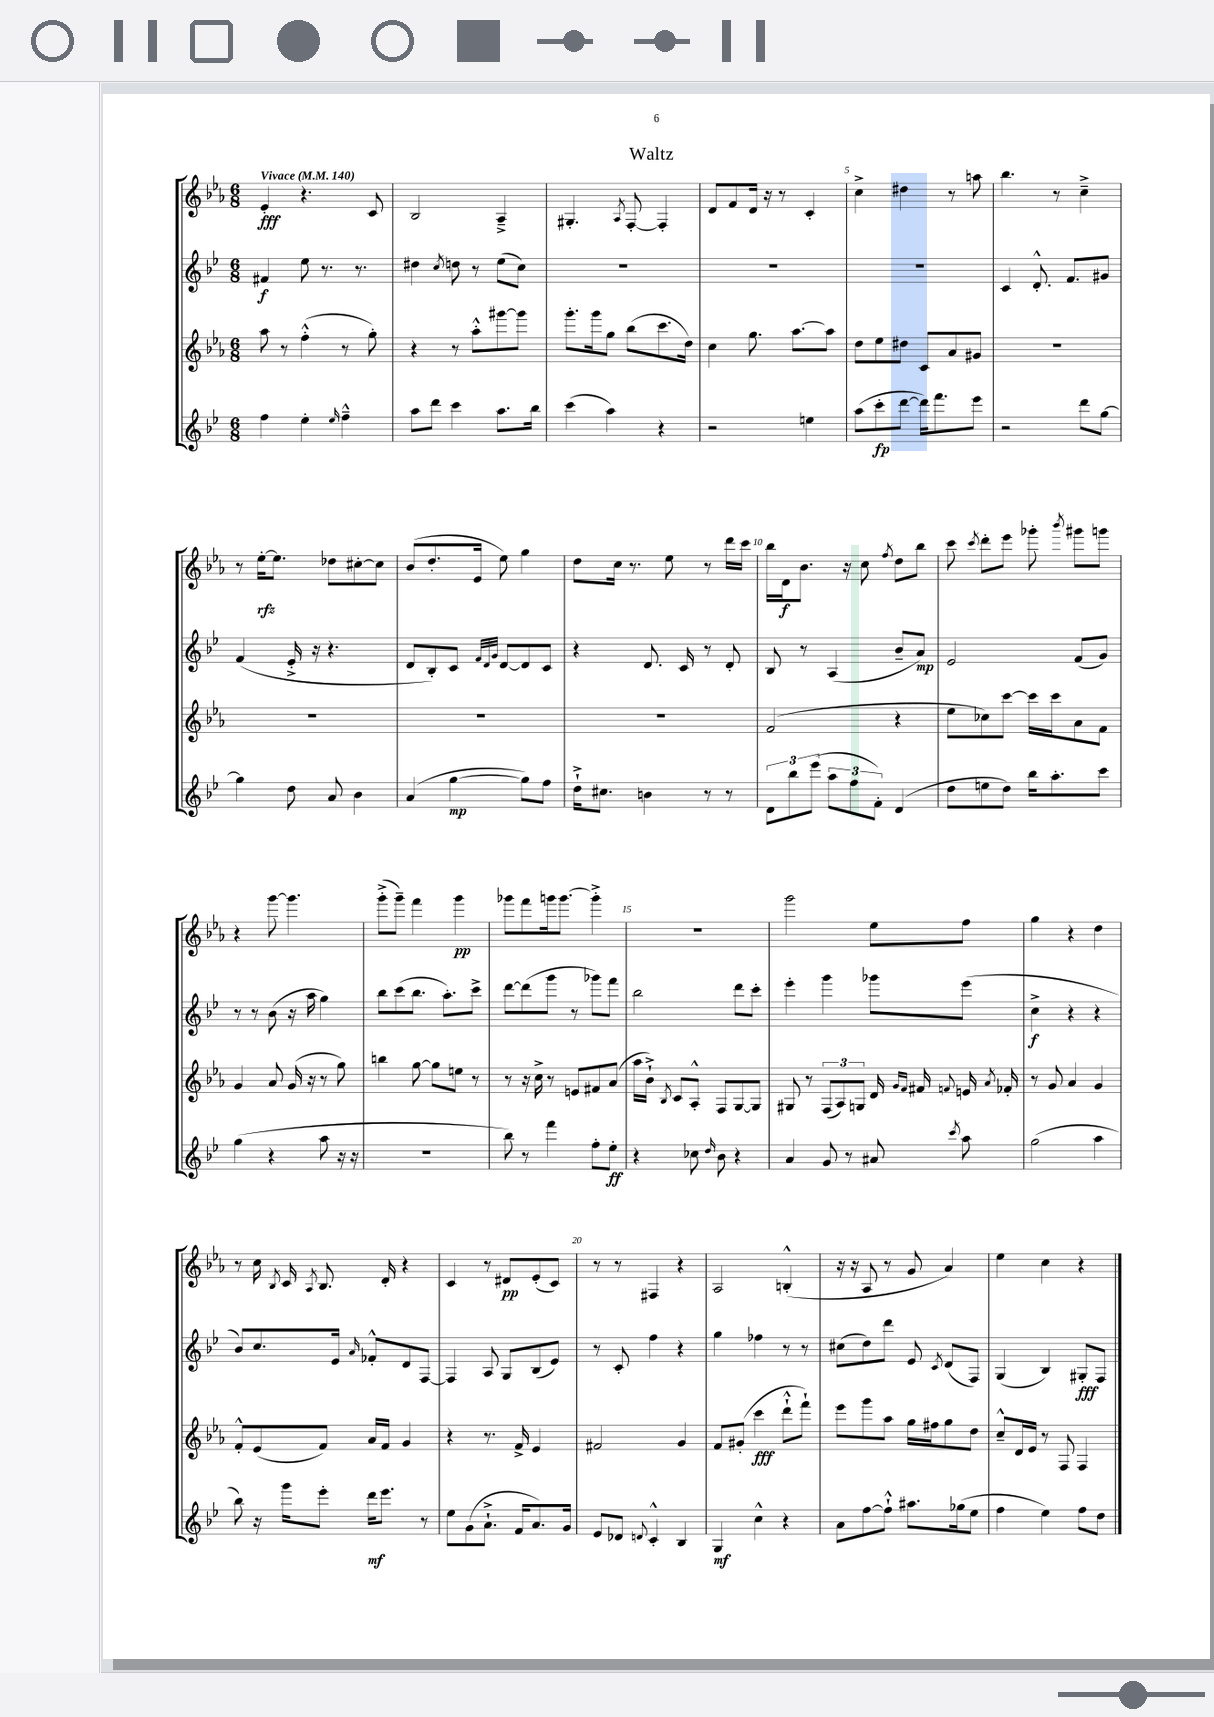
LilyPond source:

\header { title = "Waltz" }
<<
\new StaffGroup <<
\new Staff = "s0" {
    \clef treble \key ees \major \numericTimeSignature \time 6/8 \tempo "Vivace" 4 = 140
    \autoBeamOff ees'4-.\fff r4. c'8 |
    bes2 aes4---> |
    gis4.-. \acciaccatura { aes8 } f8~-. f4-. |
    d'8[ f'8 d'16] r16 r8 c'4-. |
    c''4-> dis''4 r8 a''8 |
    bes''4. r8 c''4---> |
    r8 ees''16[~-.\rfz ees''8.] des''8[ cis''8~-. cis''8] |
    bes'8[( d''8.-. ees'16] ees''8) g''4 |
    d''8[ c''16] r8. ees''8 r8 d'''16[ c'''16] |
    bes''16[ d'16\f bes'8.] r16 c''8 \acciaccatura { f''8 } d''8[ bes''8] |
    c'''8 \acciaccatura { c'''8 } d'''8[-. ees'''8] ges'''8-. \acciaccatura { bes'''8 } gis'''8[ g'''8] |
    r4 g'''8~ g'''4. |
    g'''8[-.->( g'''8]--) f'''4 g'''4\pp |
    ges'''8[ f'''8 g'''16 g'''8.]~ g'''4-.-> |
    R2. |
    g'''2 ees''8[ f''8] |
    g''4 r4 d''4 |
    r8 c''16 \acciaccatura { bes8 } c'16 \acciaccatura { aes8 } bes8. d'16-. r4 |
    c'4 r8 dis'8[\pp ees'8-.( c'8]) |
    r8 r8 fis4 r4 |
    aes2 b4-.-^( |
    r16 r16 aes8 r8 g'8 aes'4) |
    ees''4 c''4 r4 \bar "|." |
}
\new Staff = "s1" {
    \clef treble \key bes \major \numericTimeSignature \time 6/8
    \autoBeamOff fis'4\f ees''8 r8. r8. |
    dis''4 \acciaccatura { c''8 } d''8 r8 ees''8[( c''8]) |
    R2. |
    R2. |
    R2. |
    c'4 d'8.-.-^ f'8.[ gis'8] |
    f'4( ees'16-.-> r16 r4. |
    d'8[ bes8-.) c'8] \grace { f'32[ d'32 g'32] } d'8[~ d'8 c'8] |
    r4 d'8. c'16 r8 d'8-. |
    bes8 r8 a4( bes'8[-- a'8]\mp) |
    ees'2 f'8[( g'8]) |
    r8 r8 bes'8( r16 a''16 g''4) |
    bes''8[ c'''8( bes''8.] a''8.[-.) c'''8]-> |
    d'''8[~ d'''8( g'''8] r8 ges'''8[) f'''8] |
    bes''2 d'''8[ c'''8]-. |
    ees'''4-. g'''4 ges'''8[ ees'''8]( |
    c''4->\f r4 r4 |
    bes'8[) c''8. ees'16] \grace { a'16 } fes'8[-.-^ d'8 f8]~ |
    f4 a8 g8[ bes8( ees'8]) |
    r8 c'8-. f''4 r4 |
    g''4 fes''4 r8 r8 |
    cis''8[( d''8) d'''8] ees'8 \acciaccatura { c'8 } d'8[( f8]) |
    g4( bes4) gis8[-.\fff f8] \bar "|." |
}
\new Staff = "s2" {
    \clef treble \key ees \major \numericTimeSignature \time 6/8
    \autoBeamOff aes''8 r8 f''4-.-^( r8 g''8-.) |
    r4 r8 aes''8[-.-^ gis'''8~ gis'''8] |
    g'''8.[-. g'''16 g''8] bes''8[( c'''8. d''16]) |
    c''4 g''8. aes''8.[~ aes''8] |
    d''8[ ees''8 dis''8] c'8[ aes'8 gis'8] |
    R2. |
    R2. |
    R2. |
    R2. |
    f'2( r4 |
    ees''8[ ces''8) c'''8]~ c'''16[ c'''16 aes'8 f'8] |
    g'4 aes'8 g'16( r16 r8 g''8) |
    b''4 g''8~ g''8[ e''8] r8 |
    r8 r16 c''16-> r8 e'8[ fis'8 aes'8]( |
    aes''16[ bes'16]-!->) \acciaccatura { bes8 } c'8[ aes8]-.-^ f8[ g8~ g8] |
    gis8 r8 \tuplet 3/2 { f8[( aes8) g8] } d'16 \grace { g'16[ f'16] } fis'16 \appoggiatura { f'8 } e'16 \acciaccatura { aes'8 } fes'16-. |
    r8 g'8 aes'4 g'4 |
    f'8[-.-^ ees'8( f'8]) aes'16[ f'16] g'4 |
    r4 r8. f'16-> ees'4 |
    fis'2 g'4 |
    f'8[ gis'8]-.( c'''4\fff d'''8[-!-^ f'''8]-!) |
    ees'''8[ g'''8 aes''8] g''16[ fis''16 g''8 d''8] |
    c''8[---^ d'16 ees'16] r8 f8 f4 \bar "|." |
}
\new Staff = "s3" {
    \clef treble \key bes \major \numericTimeSignature \time 6/8
    \autoBeamOff f''4 ees''4-. \grace { ees''16 } f''4---^ |
    a''8[ d'''8] c'''4 a''8.[ bes''16] |
    c'''4( a''4) r4 |
    r2 e''4 |
    a''8[( c'''8-.\fp d'''8]~ d'''16[) f'''8. ees'''8] |
    r2 d'''8[ g''8]~ |
    g''4 d''8 a'8 bes'4 |
    a'4( g''4~\mp g''8[) f''8] |
    d''16[-!-> cis''8.] b'4 r8 r8 |
    \tuplet 3/2 { d'8[ bes''8 ees'''8]( } \tuplet 3/2 { a''8[ f''8 f'8]-.) } d'4( |
    d''8[ e''8 d''8]) bes''16[ a''8.-. c'''8] |
    g''4( r4 a''8 r16 r16 |
    r2. |
    bes''8) r8 f'''4 f''8[-. ees''8]-.\ff |
    r4 ces''8 \grace { d''16 } bes'8 r4 |
    a'4 g'8 r8 ais'8 \acciaccatura { c'''8 } a''8 |
    g''2( a''4 |
    bes''8) r16 g'''16[ ees'''8]-. d'''16[\mf ees'''8.] r8 |
    ees''8[ g'8( a'8.]-!-> f'16[ a'8.) g'16] |
    ees'8[ des'8] \appoggiatura { d'8 } c'4-.-^ bes4 |
    g4\mf c''4-^ r4 |
    a'8[ f''8~ f''8]-!-^ ais''8.[ ges''16( ees''8] |
    f''4 ees''4) f''8[ d''8] \bar "|." |
}
>>
>>
\layout { \context { \Score \override BarNumber.break-visibility = ##(#f #t #t) barNumberVisibility = #(every-nth-bar-number-visible 5) } }
